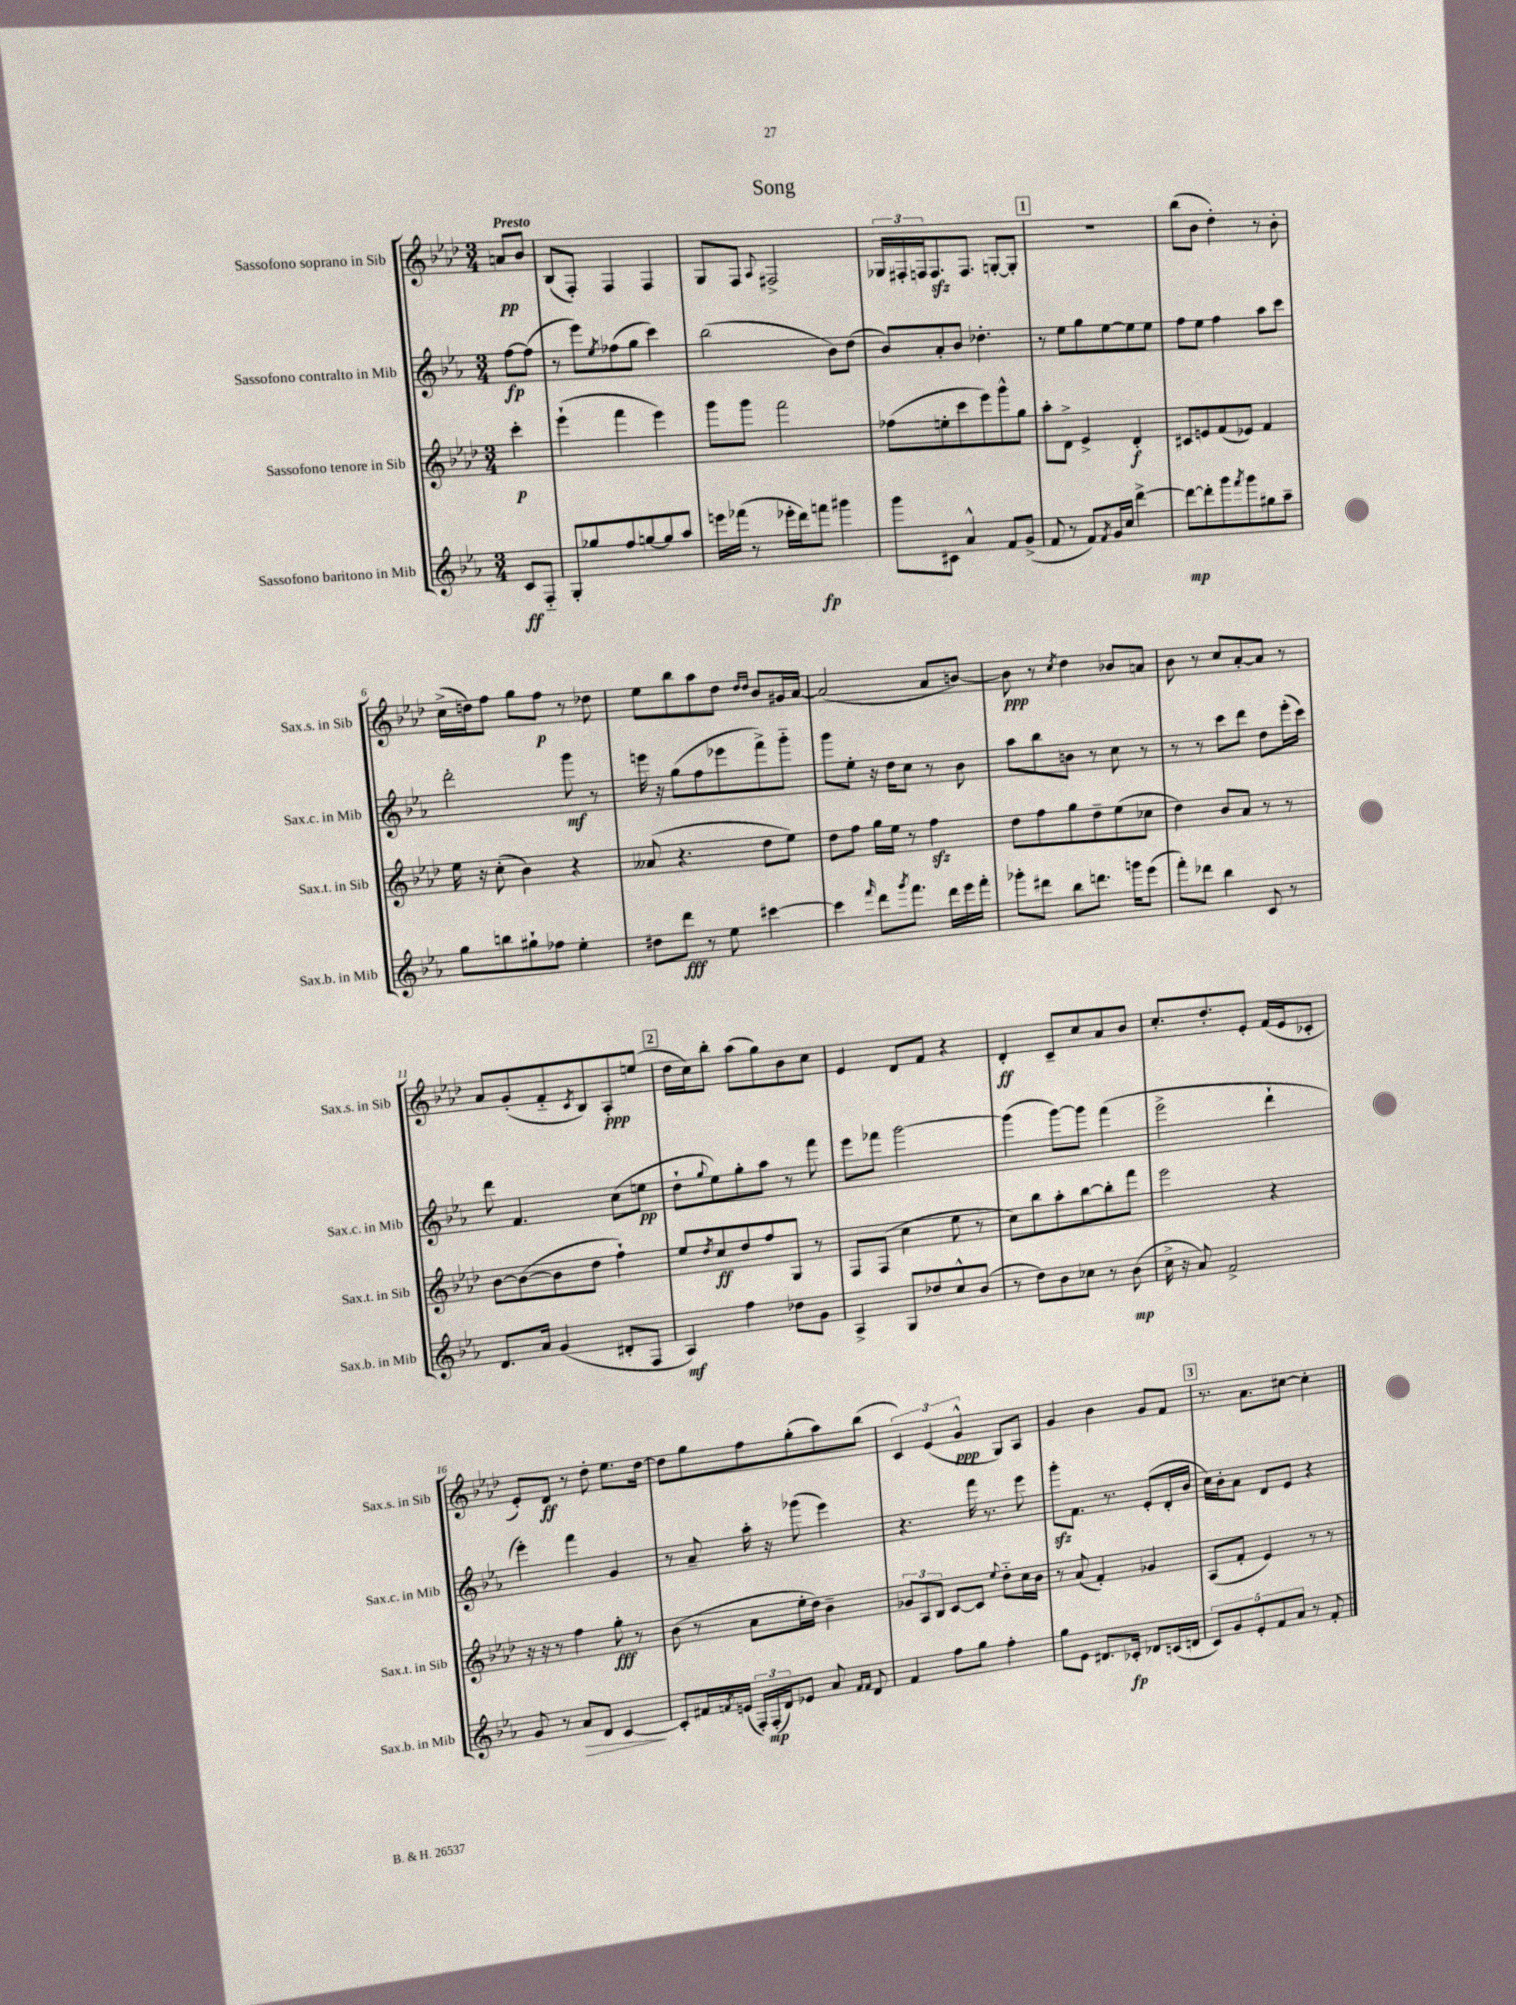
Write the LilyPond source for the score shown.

\header { title = "Song" }
<<
\new StaffGroup <<
\new Staff = "s0" \with { instrumentName = "Sassofono soprano in Sib" shortInstrumentName = "Sax.s. in Sib" } {
    \clef treble \key aes \major \numericTimeSignature \time 3/4 \partial 4 \tempo "Presto"
    a'8\pp bes'8 |
    bes8( f8-.) f4 f4 |
    g8 f8 \appoggiatura { aes8 } fis2-> |
    \tuplet 3/2 { ges16 fis16-. f16 } f8.\sfz f8. g8~-. g8-. |
    \mark \markup { \box "1" } R2. |
    bes''8( bes'8 des''4-.) r8 bes'8-. |
    c''16->( d''16) f''8 g''8 f''8\p r8 des''8 |
    ees''8 bes''8 aes''8 des''8 \grace { des''16 des''16 } bes'8 gis'16 aes'16~ |
    aes'2( aes'8 b'8~) |
    b'8\ppp r8 \acciaccatura { c''8 } des''4 bes'8 a'8 |
    bes'8 r8 c''8 aes'8~-. aes'8 r8 |
    aes'8 g'8-.( f'8-_ \acciaccatura { c'8 } bes8) aes8-.\ppp e''8( |
    \mark \markup { \box "2" } des''16 c''16) bes''8-. aes''8( g''8) bes'8 c''8 |
    ees'4 des'8 f'8 r4 |
    des'4-.\ff c'8-- c''8 aes'8 bes'8 |
    c''8.-. des''8.-. ees'8-. f'16( ees'16 ces'8-. |
    ees'8-.) des'8\ff r8 des''8-. ees''8. des''16~ |
    des''8 g''8 f''8 g''8-.( aes''8) bes''8( |
    \tuplet 3/2 { c'4) ees'4( g'4-^\ppp } g8) aes8 |
    g'4 bes'4 g'8 f'8 |
    \mark \markup { \box "3" } r8. aes'8. cis''8~ cis''4-. \bar "|." |
}
\new Staff = "s1" \with { instrumentName = "Sassofono contralto in Mib" shortInstrumentName = "Sax.c. in Mib" } {
    \clef treble \key ees \major \numericTimeSignature \time 3/4 \partial 4
    f''8~\fp f''8( |
    r8 ees'''8) \acciaccatura { ees''8 } fes''8( g''8 c'''4) |
    bes''2( bes'8) d''8( |
    bes'8) aes'8-. bes'8 des''4.-. |
    \mark \markup { \box "1" } r8 ees''8 g''8 ees''8~ ees''8 ees''8 |
    f''8 ees''8 f''4 aes''8 c'''8 |
    d'''2-. g'''8\mf r8 |
    e'''16 r16 g''8( f''8 ees'''8 f'''8->) g'''8-_ |
    g'''8 ees''8-. r16 d''16 c''8 r8 bes'8 |
    aes''8 bes''8 b'8 r8 c''8 r8 |
    r8 r8 c'''8 d'''8 d''8 ees'''16-.( c'''16) |
    d'''8 f'4. c''8( e''8\pp |
    \mark \markup { \box "2" } d''8-! \appoggiatura { g''8 } ees''8) g''8-. aes''8 r8 f'''8 |
    ees'''8 fes'''8 g'''2~ |
    g'''4( g'''8~) g'''8 f'''4( |
    ees'''2-> d'''4-! |
    ees'''4-.) f'''4 g'4 |
    r8 aes'8-- aes''16-. r16 ges'''8( ees'''4) |
    r4. f'''16 r8. ees'''8 |
    g'''8-.\sfz f'8. r8. ees'8-.( d'16-. bes'16 |
    \mark \markup { \box "3" } c''16) bes'16-. aes'8 d'8 ees'8 r4 \bar "|." |
}
\new Staff = "s2" \with { instrumentName = "Sassofono tenore in Sib" shortInstrumentName = "Sax.t. in Sib" } {
    \clef treble \key aes \major \numericTimeSignature \time 3/4 \partial 4
    c'''4-.\p |
    ees'''4-!( f'''4 ees'''4) |
    g'''8 g'''8 f'''2 |
    fes''8( e''8-. c'''8 ees'''8) g'''8-^ g''8 |
    \mark \markup { \box "1" } aes''8-. des'8-> ees'4-> des'4-.\f |
    cis'8 e'8 f'8( ees'8) f'4 |
    ees''16 r16 c''8-.( bes'4) r4 |
    aeses'8( r4. des''8 ees''8) |
    des''8 f''8 g''16 ees''16 r8 f''4\sfz |
    des''8 f''8 g''8 des''8-- ees''8( ces''8 |
    des''4) bes'8 aes'8 r8 r8 |
    bes'8~ bes'8~( bes'8 des''8 f''4-!) |
    \mark \markup { \box "2" } ees''8 \acciaccatura { des''8 } c''8\ff des''8 f''8 g8 r8 |
    f8 f8( c''4 ees''8 r8 |
    c''8) bes''8 aes''8-. bes''8~ bes''8-. f'''8 |
    ees'''2 r4 |
    r16 r16 r8 f''4 g''8-.\fff r8 |
    bes'8( r8 aes'8 ees''16-. des''16) bes'4-- |
    \tuplet 3/2 { ges'8 aes8 bes8 } c'8~ c'8 \appoggiatura { ees''8 } des''8-_ c''16 bes'16 |
    r8 aes'8( f'4-.) ges'4 |
    \mark \markup { \box "3" } aes8( f'8-. ees'4) r8 r8 \bar "|." |
}
\new Staff = "s3" \with { instrumentName = "Sassofono baritono in Mib" shortInstrumentName = "Sax.b. in Mib" } {
    \clef treble \key ees \major \numericTimeSignature \time 3/4 \partial 4
    c'8\ff f8-_ |
    g8-. ges''8 f''8 g''8~ g''8 aes''8 |
    e'''16 fes'''16( r8 ees'''16-. d'''16) f'''8\fp gis'''4 |
    g'''8 cis'8 aes'4-^ f'8 g'8->( |
    \mark \markup { \box "1" } f'8 r8 f'8) \acciaccatura { f'8 } g'16 c''16 d'''4~-> |
    d'''8~\mp d'''8-. g'''8 \acciaccatura { f'''8 } g'''8 gis''8 aes''8-- |
    g''8 b''8 gis''8-! fes''8 ees''4-. |
    dis''8 d'''8\fff r8 ees''8 cis'''4~ |
    cis'''4 \grace { f'''16 } d'''8 \acciaccatura { g'''8 } f'''8. d'''16 ees'''16 f'''16-. |
    ges'''8-. dis'''8 bes''8 d'''8. g'''16 ees'''8( |
    f'''8-.) des'''8 bes''4 c'8 r8 |
    d'8. aes'16 g'4( dis'8-. f8 |
    \mark \markup { \box "2" } aes4\mf) f''4 des''8 g'8 |
    aes4-> g8 des''8 c''8-^ bes'8( |
    r8 d''8) bes'8 ces''8 r8 bes'8\mp( |
    c''16-> r16 aes'8) f'2-> |
    g'8 r8 aes'8\> d'8 c'4~\! |
    c'8-. fis'16 \acciaccatura { f'8 } e'16( \tuplet 3/2 { f16-.) f16-.\mp( d'16) } ees'8 aes'8 \grace { f'16 f'16 } d'8 |
    f'4 f''8 g''8 f''4-. |
    g''8 ees'8 dis'8. ces'16-.\fp des'8 c'16( d'16 |
    \mark \markup { \box "3" } \tuplet 5/4 { c'8) g'8 ees'8-. f'8 aes'8 } r8 f'8-. \bar "|." |
}
>>
>>
